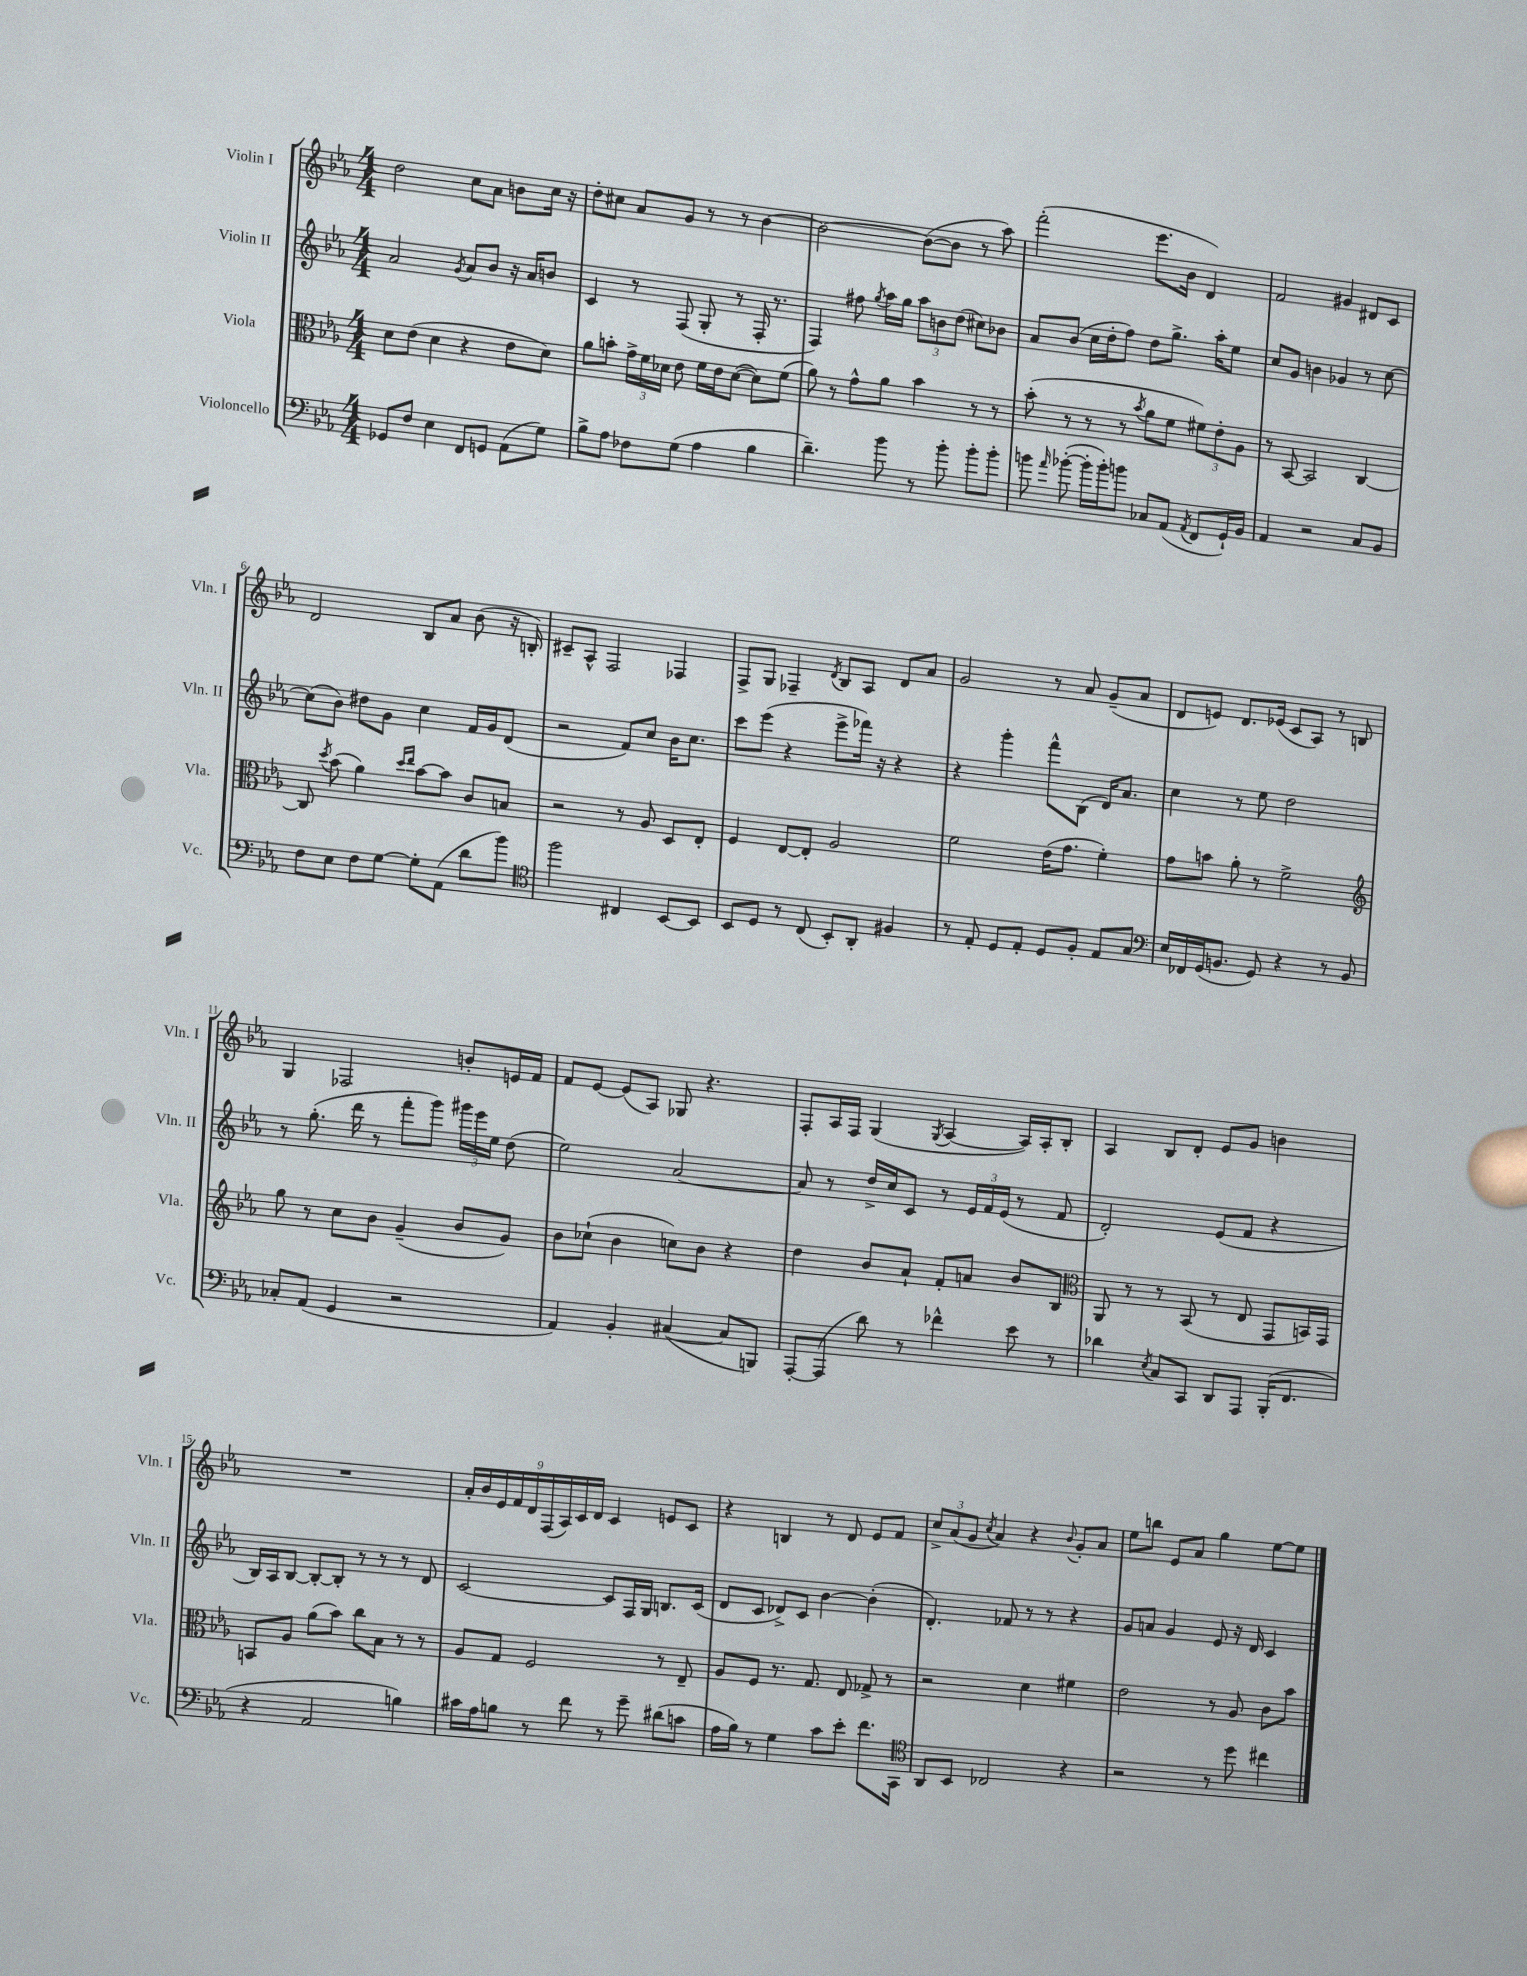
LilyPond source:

<<
\new StaffGroup <<
\new Staff = "s0" \with { instrumentName = "Violin I" shortInstrumentName = "Vln. I" } {
    \clef treble \key ees \major \numericTimeSignature \time 4/4
    \autoBeamOff d''2 c''8[ aes'8] b'8[ c''16] r16 |
    d''8[-. cis''8] aes'8[ g'8] r8 r8 bes'4~ |
    bes'2~ bes'8[~( bes'8] r8 aes''8) |
    f'''2-.( ees'''8.[ bes'16] d'4) |
    f'2 gis'4 dis'8[ c'8] |
    d'2 bes8[ aes'8] bes'8( r16 b16-.) |
    cis'8[-- aes8]-^ f2 fes4 |
    f8[-> g8] fes4-- \acciaccatura { d'8 } bes8[ aes8] d'8[ aes'8] |
    g'2 r8 aes'8 g'8[--( aes'8] |
    d'8[ e'8]) d'8.[ ees'16]( c'8[ aes8]) r8 b8 |
    g4 fes2 b'8[-. e'16 f'16] |
    f'8[ ees'8]~ ees'8[( aes8]) ges8 r4. |
    f8[-. aes16 f16] g4( \acciaccatura { g8 } aes4~ aes16[) aes16-. bes8]-. |
    aes4 bes8[ d'8]-. ees'8[ g'8] b'4 |
    R1 |
    \tuplet 9/8 { aes'16[-. bes'16 ees'16 f'16 d'16 f16( aes16) c'16 d'16] } c'4 e'8[ c'8] |
    r4 b4 r8 d'8 ees'8[ f'8] |
    \tuplet 3/2 { c''8[-> aes'8( g'8] } \acciaccatura { c''8 } aes'4) r4 \appoggiatura { bes'8 } g'8[-. aes'8] |
    ees''8[ b''8] ees'8[ aes'8] g''4 ees''8[~ ees''8] \bar "|." |
}
\new Staff = "s1" \with { instrumentName = "Violin II" shortInstrumentName = "Vln. II" } {
    \clef treble \key ees \major \numericTimeSignature \time 4/4
    \autoBeamOff aes'2 \acciaccatura { g'8 } aes'8[ bes'8] r16 aes'16[ b'8] |
    c'4 r8 f8( g8-. r8 f16-. r8. |
    f4) fis''8 \acciaccatura { g''8 } aes''16[ g''16] \tuplet 3/2 { aes''8[ b'8 d''8]( } cis''8[) bes'8] |
    aes'8[ bes'8]( c''16[ d''16-. f''8]) d''8[ g''8.]-> aes''16[-. ees''8] |
    c''8[ g'8] b'4 ges'4 r8 c''8~ |
    c''8[( bes'8]) dis''8[ g'8] c''4 f'16[ g'16 d'8]( |
    r2 f'8[) c''8] bes'16[ c''8.] |
    c'''8[ ees'''8]( r4 ees'''8[-> fes'''16]) r16 r4 |
    r4 g'''4-. f'''8[-^ bes8]( d'16[) aes'8.] |
    c''4 r8 ees''8 d''2 |
    r8 g''8.-.( d'''16 r8 f'''8[-. g'''8]) \tuplet 3/2 { gis'''16[ ees'''16 ees''16] } d''8( |
    ees''2) aes'2~ |
    aes'8 r8 d''16[-> c''16 c'8] r8 \tuplet 3/2 { ees'16[ f'16 ees'16]( } r8 f'8 |
    d'2-.) ees'8[( f'8] r4 |
    bes16[) aes16 bes8]~ bes8[~-. bes8]-. r8 r8 r8 d'8 |
    c'2~ c'8[ f16 g16] b8.[ c'16]( |
    d'8[ c'8] des'8[->) c'8] bes'4~ bes'4-.( |
    d'4.-.) fes'8 r8 r8 r4 |
    g'8[ a'8] g'4 ees'8 r16 d'16 c'4 \bar "|." |
}
\new Staff = "s2" \with { instrumentName = "Viola" shortInstrumentName = "Vla." } {
    \clef alto \key ees \major \numericTimeSignature \time 4/4
    \autoBeamOff d'8[ ees'8]( d'4 r4 ees'8[ d'8]) |
    aes'8[ b'8]-. \tuplet 3/2 { g'16[-> f'16 des'16] } ees'8 f'16[ ees'16 des'8]~( des'8[) f'8]( |
    aes'8) r8 g'8[-^ aes'8] bes'4 r8 r8 |
    bes'8-.( r8 r8 r8 \acciaccatura { bes'8 } aes'8[ f'8] \tuplet 3/2 { fis'8[) ees'8-. aes8] } |
    r8 bes,8~ bes,2 c4~ |
    c8 \acciaccatura { d''8 } bes'8( aes'4) \grace { d''16[ ees''16] } bes'8[~ bes'8] c'8[ b8] |
    r2 r8 aes8 d8[ ees8]-. |
    f4 ees8[~ ees8]-. aes2 |
    f'2 ees'16[( g'8.] f'4-.) |
    g'8[ b'8] aes'8-. r8 f'2-> |
    \clef treble g''8 r8 c''8[ bes'8] g'4--( bes'8[ g'8]) |
    bes'8[ ces''8]-!( bes'4 c''8[) bes'8] r4 |
    d''4 bes'8[ aes'8]-! f'8[-. a'8] bes'8[ bes8] |
    \clef alto aes,8 r8 r8 bes,8( r8 ees8 g,8[ b,16) g,16] |
    b,8[ aes8] aes'8[( bes'8]) c''8[ bes8] r8 r8 |
    aes8[ g8] f2 r8 ees8-- |
    aes8[ f8] r8. g8. ees8 ges8-> r8 |
    r2 d'4 fis'4 |
    ees'2 r8 aes8 c'8[ bes'8] \bar "|." |
}
\new Staff = "s3" \with { instrumentName = "Violoncello" shortInstrumentName = "Vc." } {
    \clef bass \key ees \major \numericTimeSignature \time 4/4
    \autoBeamOff ges,8[ f8] ees4 f,8[ g,8] aes,8[( g8]) |
    bes8[-> aes8] fes8[ g8]( aes4 bes4 |
    d'4.--) bes'8 r8 bes'8-. bes'8[-. bes'8]-. |
    b'8 \grace { aes'16 } bes'8~-.( bes'16[-. bes'16-.) b'8] ces8[ aes,8]( \acciaccatura { aes,8 } f,8[ g,16-!) bes,16] |
    aes,4 r2 c8[ bes,8] |
    f8[ ees8] f8[ g8]~ g8[-. aes,8]( d'8[ bes'8]) |
    \clef tenor f''2 cis4 bes,8[~ bes,8] |
    bes,8[ d8] r8 c8( bes,8[-.) aes,8]-. fis4 |
    r8 ees8-. d8[ ees8]-. d8[ f8]-. ees8[ g8] |
    \clef bass ees16[ fes,16 g,16( b,8.] g,8) r4 r8 b,8 |
    ces8[-. aes,8]( g,4 r2 |
    aes,4) bes,4-. cis4~( cis8[ b,,8]) |
    aes,,8[~-. aes,,8]( d'8) r8 fes'4-^ ees'8 r8 |
    des'4 \acciaccatura { ees8 } c8[ c,8] d,8[ aes,,8] bes,,16[-.( f,8.] |
    r4 aes,2 b4) |
    cis'16[ aes16 b8] r8 f'8 r8 g'8-- dis'8[( c'8] |
    aes16[ bes16]) r8 g4 c'8[ ees'8]-. f'8.[ c,16] |
    \clef tenor aes,8[ bes,8] ces2 r4 |
    r2 r8 d''8 cis''4 \bar "|." |
}
>>
>>
